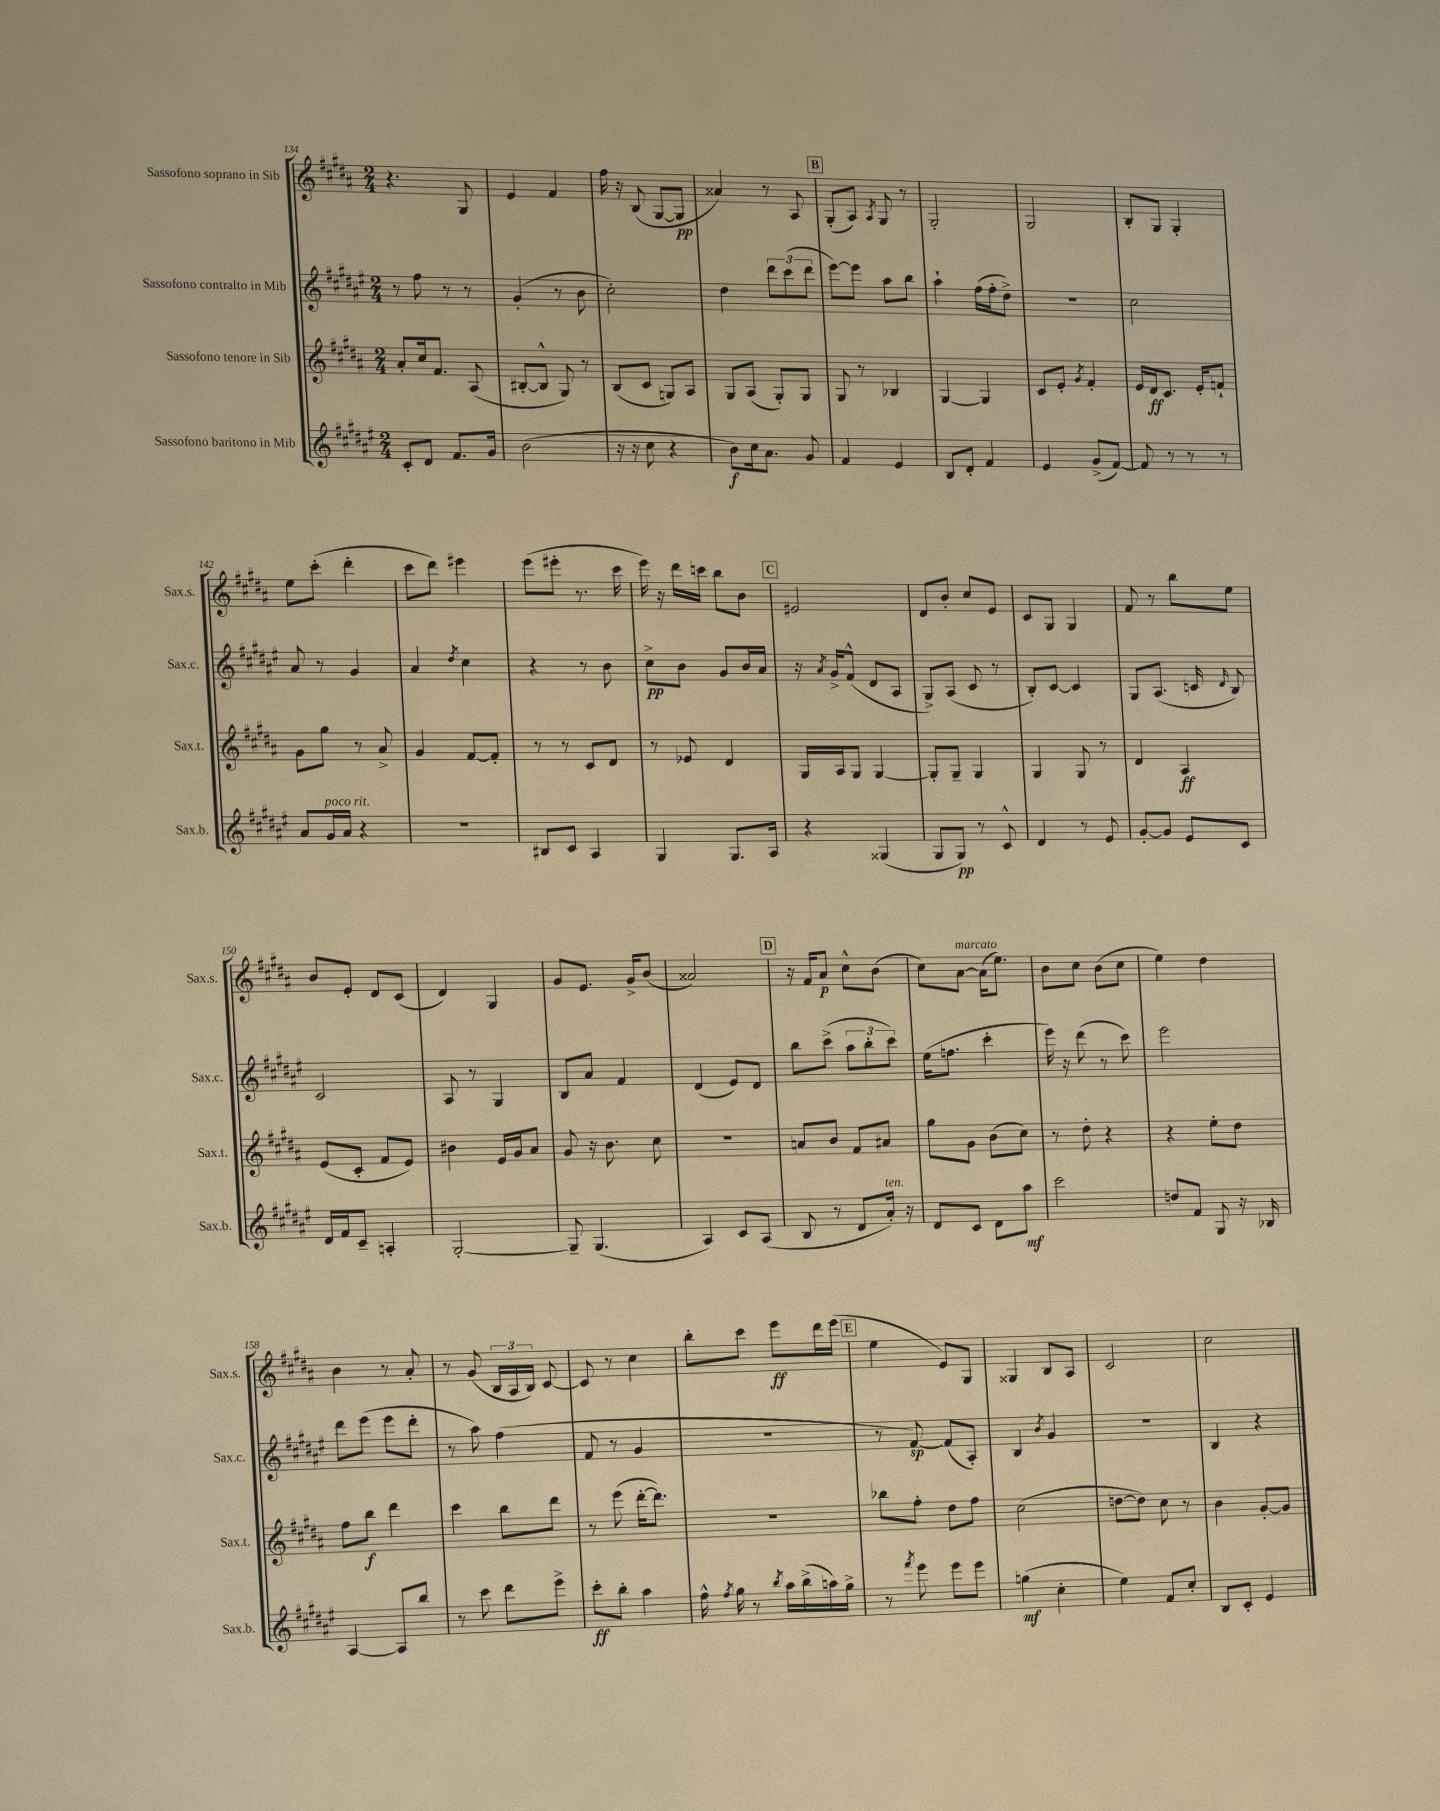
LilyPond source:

<<
\new StaffGroup <<
\new Staff = "s0" \with { instrumentName = "Sassofono soprano in Sib" shortInstrumentName = "Sax.s." } {
    \clef treble \key b \major \numericTimeSignature \time 2/4
    \autoBeamOff r4. gis8 |
    e'4 fis'4 |
    fis''16 r16 b8( gis8[~ gis8]\pp |
    aisis'4) r8 ais8 |
    \mark \markup { \box "B" } gis8[-.( ais8]) \acciaccatura { ais8 } gis8 r8 |
    gis2-. |
    gis2 |
    b8[-. gis8] gis4-. |
    e''8[ cis'''8]-.( dis'''4-. |
    cis'''8[ dis'''8]) eis'''4 |
    e'''8[( eis'''8]-. r8. cis'''16 |
    e'''16) r16 dis'''16[ c'''16] b''8[ b'8] |
    \mark \markup { \box "C" } eis'2 |
    dis'8[ b'8]-. cis''8[ e'8] |
    cis'8[ gis8] gis4 |
    fis'8 r8 b''8[ e''8] |
    b'8[ e'8]-. dis'8[ cis'8]( |
    dis'4) gis4 |
    gis'8[ e'8.] gis'16[-> b'8]( |
    aisis'2) |
    \mark \markup { \box "D" } r16 fis'16[ ais'8]\p cis''8[-^ b'8]( |
    cis''8[) ais'8]~^\markup { \italic "marcato" } ais'16[( e''8.]) |
    b'8[ cis''8] b'8[( cis''8] |
    e''4) dis''4 |
    b'4 r8 ais'8-. |
    r8 gis'8( \tuplet 3/2 { b16[ ais16 b16]) } cis'8~ |
    cis'8 r8 cis''4 |
    b''8[-. cis'''8] e'''8[\ff dis'''16 e'''16]( |
    \mark \markup { \box "E" } e''4 e'8[) gis8] |
    gisis4 b8[ ais8] |
    cis'2 |
    cis''2 \bar "|." |
}
\new Staff = "s1" \with { instrumentName = "Sassofono contralto in Mib" shortInstrumentName = "Sax.c." } {
    \clef treble \key fis \major \numericTimeSignature \time 2/4
    \autoBeamOff r8 fis''8 r8 r8 |
    gis'4-.( r8 b'8 |
    cis''2-.) |
    dis''4 \tuplet 3/2 { dis'''8[ cis'''8( dis'''8] } |
    \mark \markup { \box "B" } eis'''8[~) eis'''8] ais''8[ b''8] |
    ais''4-! fis''16[( fis''16-. dis''8]->) |
    R2 |
    cis''2 |
    ais'8 r8 gis'4 |
    ais'4 \acciaccatura { dis''8 } cis''4 |
    r4 r8 b'8 |
    cis''8[->\pp b'8] gis'8[ b'16 ais'16] |
    \mark \markup { \box "C" } r16 \acciaccatura { ais'8 } gis'16[-> fis'8]-^( dis'8[ ais8] |
    gis8[->) ais8]( cis'8 r8 |
    b8[-.) cis'8]~ cis'4 |
    gis8[ ais8.]( c'16 \grace { dis'16 } b8) |
    cis'2 |
    ais8 r8 gis4 |
    b8[ ais'8] fis'4 |
    dis'4( eis'8[) dis'8] |
    \mark \markup { \box "D" } b''8[ cis'''8]->( \tuplet 3/2 { ais''8[ b''8-. cis'''8]) } |
    eis''16[( f''8.] cis'''4-. |
    eis'''16) r16 dis'''8( r8 cis'''8) |
    eis'''2 |
    dis'''8[ eis'''8]( eis'''8[ dis'''8]-. |
    r8 ais''8) fis''4( |
    fis'8 r8 gis'4 |
    R2 |
    \mark \markup { \box "E" } r8 fis'8~\sp) fis'8[( ais8]-.) |
    b4 \acciaccatura { b'8 } gis'4 |
    R2 |
    b4 r4 \bar "|." |
}
\new Staff = "s2" \with { instrumentName = "Sassofono tenore in Sib" shortInstrumentName = "Sax.t." } {
    \clef treble \key b \major \numericTimeSignature \time 2/4
    \autoBeamOff ais'8[-. cis''16 fis'8.] ais8( |
    bis8[~-. bis8]-^ gis8) r8 |
    b8[( cis'8] g8[) ais8] |
    gis8[ ais8]( gis8[-.) gis8] |
    \mark \markup { \box "B" } gis8 r8 bes4 |
    gis4~ gis4 |
    cis'8[ e'8]-. \acciaccatura { gis'8 } fis'4-. |
    e'16[ dis'16\ff cis'8.] e'16[-. f'8]-! |
    gis'8[ gis''8] r8 ais'8-> |
    gis'4 fis'8[~ fis'8]-. |
    r8 r8 cis'8[ dis'8] |
    r8 ees'8 dis'4 |
    \mark \markup { \box "C" } gis16[ ais16 gis8] gis4~ |
    gis8[-. gis8]-- gis4 |
    gis4 gis8 r8 |
    dis'4 ais4\ff |
    e'8[( cis'8]-. fis'8[ e'8]) |
    bis'4 e'16[ gis'16 ais'8] |
    gis'8 r16 b'8. cis''8 |
    R2 |
    \mark \markup { \box "D" } a'8[ b'8] fis'8[ ais'8] |
    gis''8[ gis'8] b'8[( cis''8]) |
    r8 dis''8-. r4 |
    r4 e''8[-. dis''8] |
    fis''8[ b''8]\f dis'''4 |
    cis'''4 b''8[ dis'''8] |
    r8 e'''8( dis'''16[~-. dis'''8.]) |
    r2 |
    \mark \markup { \box "E" } bes''8[ fis''8]-. dis''8[ fis''8] |
    cis''2( |
    d''8[~ d''8]) cis''8 r8 |
    b'4 gis'8[~-. gis'8] \bar "|." |
}
\new Staff = "s3" \with { instrumentName = "Sassofono baritono in Mib" shortInstrumentName = "Sax.b." } {
    \clef treble \key fis \major \numericTimeSignature \time 2/4
    \autoBeamOff cis'8[-. dis'8] fis'8.[ gis'16] |
    b'2( |
    r16 r16 cis''8 r4 |
    b'8[\f) cis''16 ais'8.] gis'8 |
    \mark \markup { \box "B" } fis'4 eis'4 |
    b8[ dis'8]-. fis'4 |
    eis'4 gis'8[->( fis'8]~) |
    fis'8 r8 r8 r8 |
    ais'8[ gis'16^\markup { \italic "poco rit." } ais'16] r4 |
    r2 |
    bis8[ cis'8] ais4 |
    gis4 gis8.[ ais16] |
    \mark \markup { \box "C" } r4 gisis4( |
    gis8[ gis8]\pp) r8 cis'8-^ |
    dis'4 r8 eis'8 |
    gis'8[~-. gis'8] eis'8[ cis'8] |
    dis'16[ fis'16 cis'8]-- a4-. |
    gis2~-. |
    gis8-- gis4.( |
    ais4) cis'8[ ais8]( |
    \mark \markup { \box "D" } b8 r8 dis'8[ ais'16]-.^\markup { \italic "ten." }) r16 |
    dis'8[ cis'8] dis'8[ ais''8]\mf |
    cis'''2 |
    d''8[ fis'8] gis8 r16 bes16 |
    ais4~ ais8[ b''8] |
    r8 cis'''8 dis'''8[ eis'''8]-> |
    cis'''8[-.\ff b''8]-. ais''4 |
    fis''16-^ \acciaccatura { fis''8 } gis''16 r8 \acciaccatura { b''8 } ais''16[ b''16->( a''16) gis''16]-> |
    \mark \markup { \box "E" } r8 \acciaccatura { fis'''8 } eis'''8 eis'''8[ eis'''8] |
    g''4\mf( cis''4-. |
    eis''4) fis'8[ cis''8]-. |
    b8[ cis'8]-. eis'4 \bar "|." |
}
>>
>>
\layout { \context { \Score currentBarNumber = #134 } }
